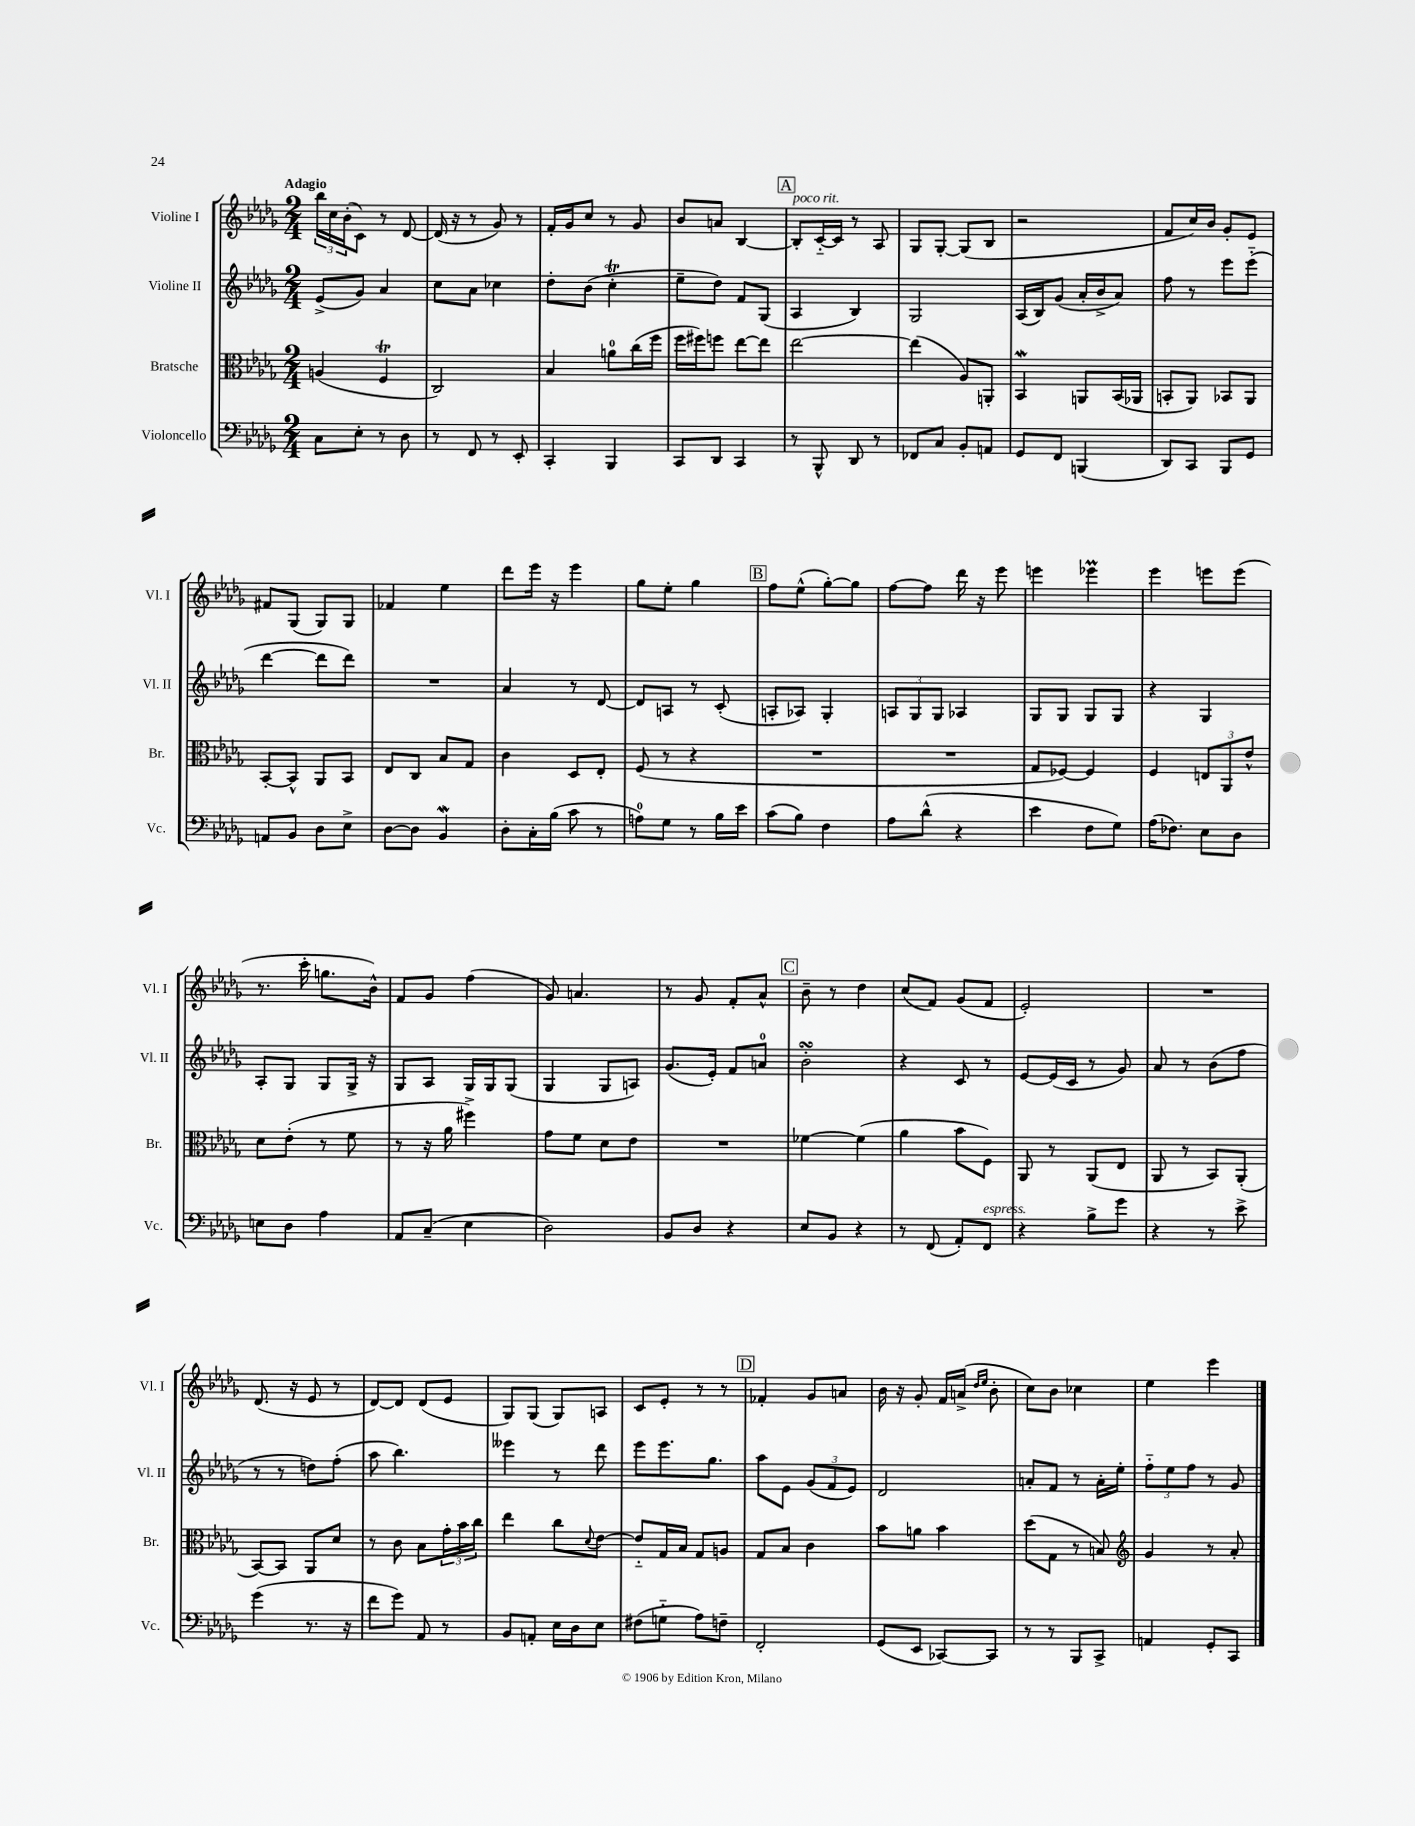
<<
\new StaffGroup <<
\new Staff = "s0" \with { instrumentName = "Violine I" shortInstrumentName = "Vl. I" } {
    \clef treble \key des \major \numericTimeSignature \time 2/4 \tempo "Adagio"
    \tuplet 3/2 { bes''16 c''16 bes'16-.( } c'8) r8 des'8~ |
    des'16( r16 r8 ges'8) r8 |
    f'16-. ges'16 c''8 r8 ges'8 |
    bes'8 a'8 bes4~ |
    \mark \markup { \box "A" } bes8-.^\markup { \italic "poco rit." } c'16~-_ c'16 r8 aes8 |
    ges8 ges8~-. ges8( bes8 |
    r2 |
    f'8 c''16) bes'16 ges'8-. ees'8 |
    fis'8 ges8( ges8) ges8 |
    fes'4 ees''4 |
    des'''8 ees'''16 r16 ees'''4 |
    ges''8 ees''8-. ges''4 |
    \mark \markup { \box "B" } f''8 ees''8-^( ges''8~-.) ges''8 |
    f''8~ f''8 des'''16 r16 ees'''8 |
    e'''4 ees'''4\prall |
    ees'''4 e'''8 e'''8( |
    r8. c'''16-. g''8. bes'16-^) |
    f'8 ges'8 f''4( |
    ges'8) a'4. |
    r8 ges'8 f'8-. aes'8-^ |
    \mark \markup { \box "C" } bes'8-- r8 des''4 |
    c''8( f'8) ges'8( f'8 |
    ees'2-.) |
    R2 |
    des'8.( r16 ees'8 r8 |
    des'8~) des'8 des'8( ees'8 |
    ges8) ges8( ges8) a8 |
    c'8 ees'8-. r8 r8 |
    \mark \markup { \box "D" } fes'4-. ges'8 a'8 |
    bes'16 r16 ges'8-. f'16 a'16->( \grace { des''16 ees''16 } bes'8-. |
    c''8) bes'8 ces''4 |
    ees''4 ees'''4 \bar "|." |
}
\new Staff = "s1" \with { instrumentName = "Violine II" shortInstrumentName = "Vl. II" } {
    \clef treble \key des \major \numericTimeSignature \time 2/4
    ees'8->( ges'8) aes'4 |
    c''8 aes'8 ces''4 |
    des''8-. bes'8( c''4-.\trill |
    ees''8-- des''8) f'8 ges8( |
    \mark \markup { \box "A" } aes4 bes4) |
    ges2 |
    aes16( bes16) ges'8( aes'16-. bes'16-> aes'8) |
    f''8 r8 ees'''8 ees'''8-_( |
    des'''4~ des'''8 des'''8) |
    R2 |
    aes'4 r8 des'8~ |
    des'8 a8 r8 c'8-.( |
    \mark \markup { \box "B" } a8-. aes8) ges4-. |
    \tuplet 3/2 { a8 ges8 ges8 } aes4 |
    ges8 ges8 ges8 ges8 |
    r4 ges4 |
    aes8-. ges8 ges8 ges16-> r16 |
    ges8 aes8 ges16 ges16 ges8( |
    ges4 ges8 a8) |
    ges'8.( ees'16-.) f'8 a'8-0 |
    \mark \markup { \box "C" } bes'2-.\turn |
    r4 c'8 r8 |
    ees'8~ ees'16( c'16 r8 ges'8) |
    aes'8 r8 bes'8( f''8 |
    r8 r8 d''8) f''8-.( |
    aes''8 bes''4.) |
    eeses'''4 r8 des'''8 |
    ees'''8 ees'''8. ges''8. |
    \mark \markup { \box "D" } aes''8 ees'8 \tuplet 3/2 { ges'8( f'8 ees'8) } |
    des'2 |
    a'8-. f'8 r8 a'16-. ees''16-. |
    \tuplet 3/2 { f''8-_ ees''8 f''8 } r8 ges'8 \bar "|." |
}
\new Staff = "s2" \with { instrumentName = "Bratsche" shortInstrumentName = "Br." } {
    \clef alto \key des \major \numericTimeSignature \time 2/4
    a4( f4\trill |
    c2) |
    bes4 a'8-0 c''16( f''16 |
    f''16 fis''16) f''8 ees''8~ ees''8 |
    \mark \markup { \box "A" } ees''2~ |
    ees''4( aes8) a,8-. |
    bes,4\mordent a,8 bes,16( aes,16 |
    b,8-. aes,8) bes,8 aes,8 |
    bes,8~-. bes,8-^ aes,8 bes,8 |
    ees8 c8 bes8 ges8 |
    c'4 des8 ees8-. |
    f8( r8 r4 |
    \mark \markup { \box "B" } R2 |
    R2 |
    ges8 fes8~) fes4 |
    f4 \tuplet 3/2 { e8 aes,8 ees'8-^ } |
    des'8 ees'8-.( r8 f'8 |
    r8 r16 aes'16 fis''4->) |
    ges'8 f'8 des'8 ees'8 |
    R2 |
    \mark \markup { \box "C" } fes'4~ fes'4( |
    aes'4 bes'8 f8) |
    aes,8 r8 aes,8( ees8 |
    aes,8 r8 bes,8) aes,8-.( |
    bes,8~) bes,8 aes,8 des'8 |
    r8 c'8 bes8 \tuplet 3/2 { ges'16-. bes'16 c''16 } |
    ees''4 c''8 \appoggiatura { des'8 } ees'8~ |
    ees'8-_ ges16 bes16 ges8 a8 |
    \mark \markup { \box "D" } ges8 bes8 c'4 |
    bes'8 a'8 bes'4 |
    des''8( ges8 r8 b8) |
    \clef treble ges'4 r8 aes'8-. \bar "|." |
}
\new Staff = "s3" \with { instrumentName = "Violoncello" shortInstrumentName = "Vc." } {
    \clef bass \key des \major \numericTimeSignature \time 2/4
    c8 ees8-. r8 des8 |
    r8 f,8 r8 ees,8-. |
    c,4-. bes,,4 |
    c,8 des,8 c,4 |
    \mark \markup { \box "A" } r8 bes,,8-^ des,8 r8 |
    fes,8 c8 bes,8-. a,8 |
    ges,8 f,8 b,,4( |
    des,8) c,8 bes,,8 ges,8 |
    a,8 bes,8 des8 ees8-> |
    des8~ des8 bes,4\mordent |
    des8-. c16-. bes16( c'8 r8 |
    a8-0) ges8 r8 bes16 ees'16 |
    \mark \markup { \box "B" } c'8( bes8) f4 |
    aes8 des'8-^( r4 |
    ees'4 f8 ges8) |
    aes16( fes8.) ees8 des8 |
    e8 des8 aes4 |
    aes,8 c8--( ees4 |
    des2) |
    bes,8 des8 r4 |
    \mark \markup { \box "C" } ees8 bes,8 r4 |
    r8 f,8( aes,8-.) f,8^\markup { \italic "espress." } |
    r4 bes8-> ges'8 |
    r4 r8 ees'8-> |
    ges'4( r8. r16 |
    f'8 ges'8) aes,8 r8 |
    bes,8 a,8-. ees16 des16 ees8 |
    fis8( g8-_ aes8) f8-- |
    \mark \markup { \box "D" } f,2-. |
    ges,8( ees,8 ces,8~) ces,8 |
    r8 r8 bes,,8 c,8-> |
    a,4 ges,8-. c,8 \bar "|." |
}
>>
>>
\layout { \context { \Score \remove "Bar_number_engraver" } }
